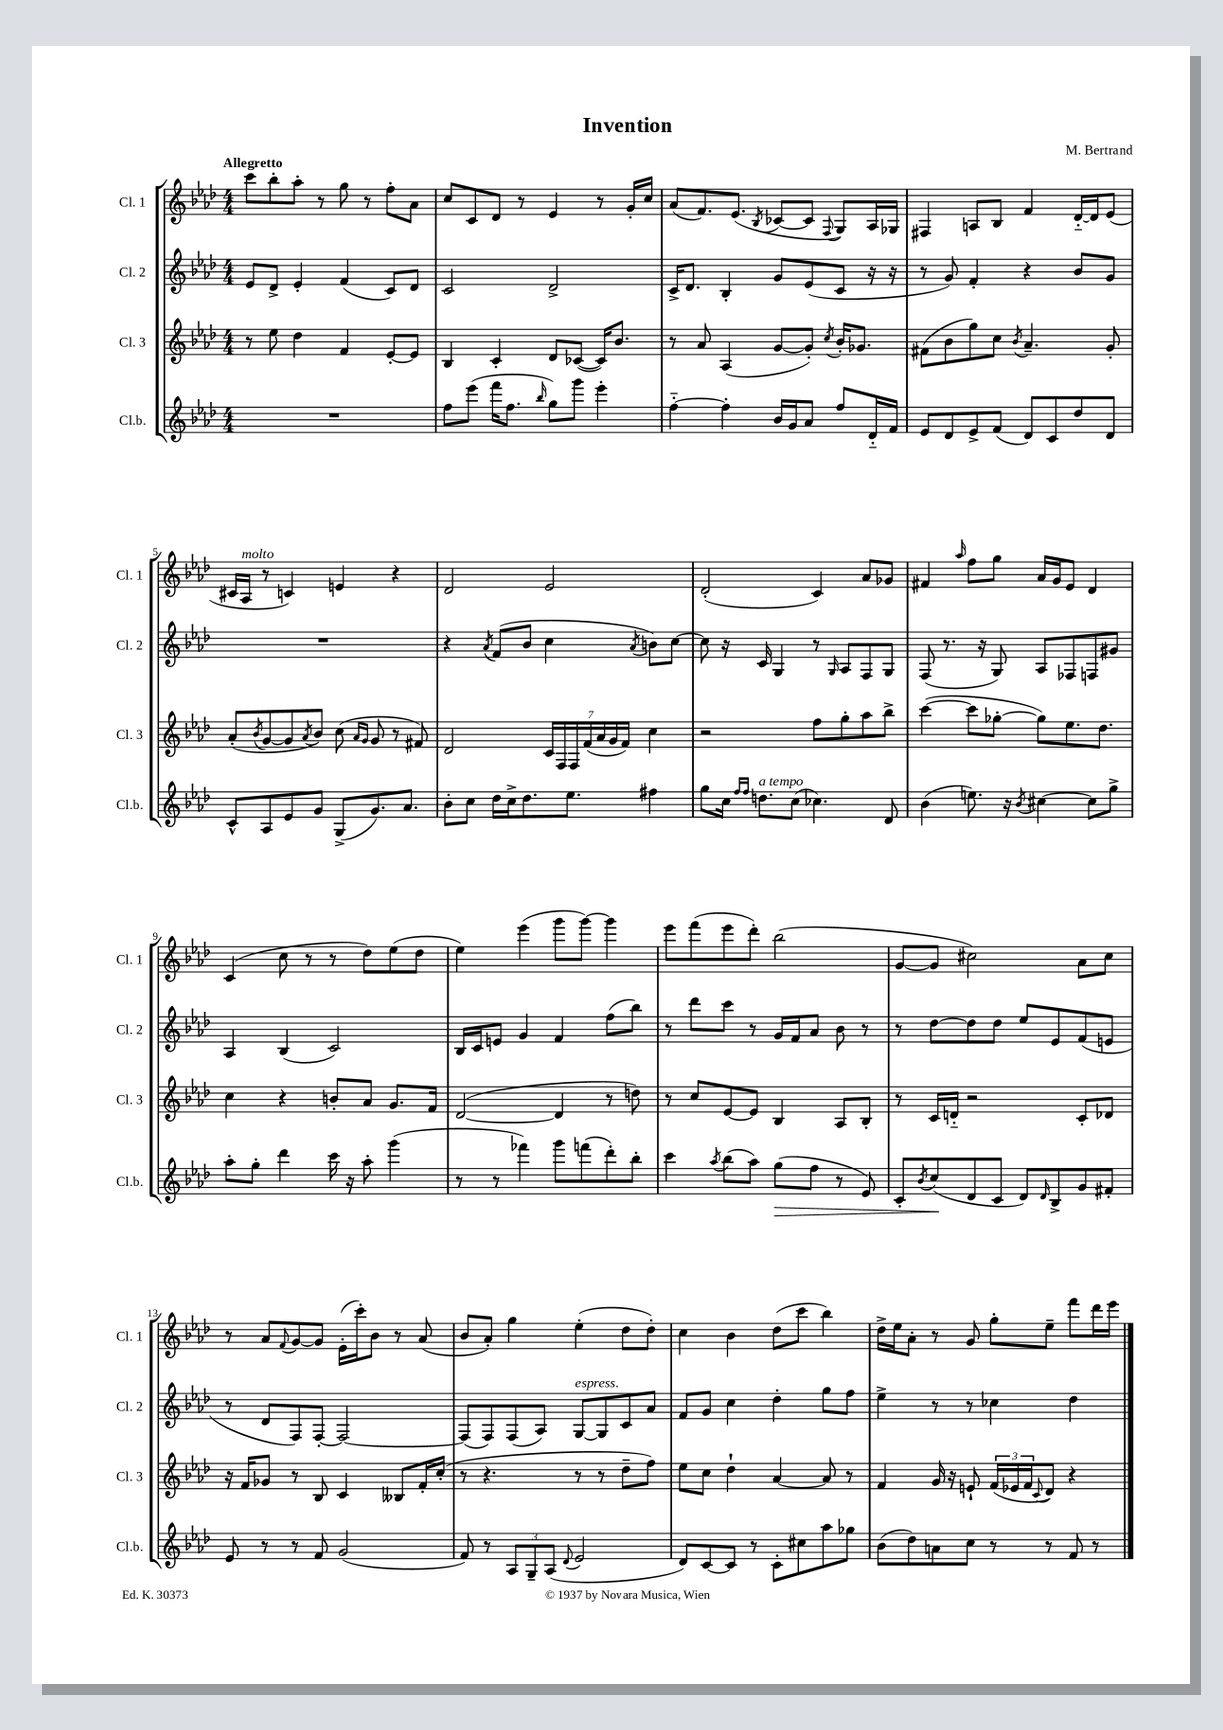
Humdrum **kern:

**kern	**kern	**kern	**kern
*staff4	*staff3	*staff2	*staff1
*clefG2	*clefG2	*clefG2	*clefG2
*k[b-e-a-d-]	*k[b-e-a-d-]	*k[b-e-a-d-]	*k[b-e-a-d-]
*M4/4	*M4/4	*M4/4	*M4/4
1r	8r	8e-/L	8ccc\L
.	8ee-\	8d-^/J	8bb-'\
.	4dd-\	4e-'/	8aa-'\J
.	.	.	8r
.	4f/	(4f/	8gg\
.	.	.	8r
.	[8e-'/L	8c/L)	8ff'\L
.	8e-/]J	8d-/J	8a-\J
=	=	=	=
8ff\L	4B-/	2c/	8cc/L
(8eee-\J	.	.	8c/
16fff\LK	4c'/	.	8d-/J
8.ff\J	.	.	.
.	.	.	8r
16qqbb-/	.	.	.
8gg\L)	8d-/L	2d-^/	4e-/
8ggg\J	([8c-/J	.	.
4eee-'\	16c-/]LK)	.	8r
.	8.b-/J	.	.
.	.	.	16g'/LL
.	.	.	16cc/JJ
=	=	=	=
[4ff'~\	8r	16c^/LK	(8a-/L
.	.	8.d-/J	.
.	8a-/	.	8.f/)
4ff'\]	(4A-/	4B-'/	.
.	.	.	(8.e-/J
.	.	.	8qB-/
16b-/LL	[8g/L	8g/L	[8c-/L
16g/J	.	.	.
8a-/J	8g'/]J)	(8e-/	8c-/]J
.	8qcc/	.	8qqF/
8ff/L	16b-'/LK	8c/J	8G/L)
.	8.g-/J	.	.
16d-'~/L	.	16r	16A-/L
16f/JJ	.	16r	16G-/JJ
=	=	=	=
8e-/L	(8f#\L	8r	4F#/
8d-/	8b-\	8g/)	.
8e-^/	8gg\)	4f'/	8A/L
(8f/J	8cc\J	.	8B-/J
.	8qb-/	.	.
8d-/L)	4.a-~/	4r	4f/
8c/	.	.	.
8dd-/	.	8b-/L	[16d-'~/LL
.	.	.	16d-/]J
8d-/J	8g'/	8g/J	(8e-/J
=	=	=	=
8c^^/L	(8a-'/L	1r	16c#/LL
.	.	.	16A-/JJ
.	8qb-/	.	.
8A-/	[8g/	.	8r
8e-/	8g/]	.	4c/)
.	8qa-/	.	.
8g/J	8b-/J)	.	.
(8G^/L	(8cc\	.	4e/
.	16qqa-/LL	.	.
.	16qqg/JJ	.	.
8.g/)	8g/	.	.
.	8r	.	4r
8.a-/J	.	.	.
.	8f#/)	.	.
=	=	=	=
8b-'\L	2d-/	4r	2d-/
8cc\J	.	.	.
.	.	8qa-/	.
16dd-\LL	.	(8f/L	.
16cc^\J	.	.	.
8.dd-\	.	8b-/J	.
.	28c/LL	4cc\	2e-/
.	28F/	.	.
8.ee-\J	.	.	.
.	28F/	.	.
.	(28f/	.	.
.	28a-/	.	.
.	28g/	.	.
.	28f/JJ)	.	.
.	.	8qa-/	.
4ff#\	4cc\	8b\L)	.
.	.	[8cc\J	.
=	=	=	=
8gg\L	2r	8cc\]	(2d-'/
16cc\Jk	.	16r	.
16qqff/LL	.	.	.
16qqff/JJ	.	.	.
8.dd\L	.	16c/	.
.	.	4G/	.
(8cc\J	.	.	.
4.cc-\)	8ff\L	8r	4c/)
.	.	16qqG/	.
.	8gg'\	8A-/L	.
.	8aa-\	8F/	8a-/L
8d-/	8bb-^\J	8G/J	8g-/J
=	=	=	=
(4b-\	([4ccc\	(8F/	4f#/
.	.	8.r	.
.	.	.	16qqaa-/
8.ee\)	8ccc\]L	.	8ff\L
.	.	16r	.
.	[8gg-'\J	8G/)	8gg\J
16r	.	.	.
8qb-/	.	.	.
[4cc#\	8gg-\]L)	8A-/L	16a-/LL
.	.	.	16g/J
.	8.ee-\	8F-/	8e-/J
8cc#\]L	.	8F/	4d-/
.	8.dd-\J	.	.
8gg^\J	.	8g#/J	.
=	=	=	=
8aa-'\L	4cc\	4A-/	(4c/
8gg'\J	.	.	.
4ddd-\	4r	(4B-/	8cc\
.	.	.	8r
16ccc\	8b'/L	2c/)	8r
16r	.	.	.
8aa-'\	8a-/J	.	8dd-\L)
(4ggg\	8.g/L	.	(8ee-\
.	.	.	8dd-\J
.	16f/Jk	.	.
=	=	=	=
8r	([2d-/	16B-/LL	4ee-\)
.	.	16c/J	.
8r	.	8e/J	.
4fff-\)	.	4g/	(4eee-\
8ggg\L	4d-/]	4f/	8ggg\L
(8fff\	.	.	[8ggg\J)
8ddd-'\)	8r	(8ff\L	4ggg\]
8bb-'\J	8dd\)	8bb-\J)	.
=	=	=	=
4ccc\	8r	8r	8eee-\L
.	8cc/L	8ddd-\L	(8fff\
8qaa-/	.	.	.
(8bb-\L	[8e-/	8ccc\J	8eee-\
8aa-\J)	8e-/]J	8r	8ddd-'\J)
(8gg\L	4B-/	16g/LL	(2bb-\
.	.	16f/J	.
8ff\J	.	8a-/J	.
8r	8A-/L	8b-\	.
8e-/)	8B-'/J	8r	.
=	=	=	=
8c'/L	8r	8r	[8g/L
8qb-/	.	.	.
(8cc/	16c/LL	[8dd-\L	8g/]J
.	16d'~/JJ	.	.
8d-/	2r	8dd-\]	2cc#\)
8c/J	.	8dd-\J	.
8d-/L)	.	8ee-/L	.
16qqd-/	.	.	.
8B-^/	.	8e-/	.
8g/	8c'/L	(8f/	8a-\L
8f#'/J	8d-/J	8e/J	8cc#\J
=	=	=	=
8e-/	16r	8r	8r
.	16f/LK	.	.
8r	8g-/J	8d-/L	8a-/L
.	.	.	8qqf/
8r	8r	8F/)	[8g/
8f/	8B-/	[8F'/J	8g/]J
(2g/	4c/	2F/_	(16e-'\LL
.	.	.	16ccc'\J)
.	.	.	8b-\J
.	8B--/L	.	8r
.	16f'/L	.	(8a-/
.	(16cc'/JJ	.	.
=	=	=	=
8f/)	8r	(8F/]L	8b-/L
8r	4.r	8F/)	8a-'/J)
12A-/L	.	(8F/	4gg\
12G~/	.	.	.
.	.	8A-/J)	.
(12A-/J	.	.	.
8qqd-/	.	.	.
2e-/	8r	[8G/L	(4ee-'\
.	8r	8G/]	.
.	8dd-~\L	8c/	8dd-\L
.	8ff\J)	8a-/J	8dd-'\J)
=	=	=	=
8d-/L)	8ee-\L	8f/L	4cc\
[8c/	8cc\J	8g/J	.
8c/]J	4dd-`\	4cc\	4b-\
8r	.	.	.
8c'\L	[4a-/	4dd-'\	(8dd-\L
8cc#\	.	.	8ccc\J
8aa-\	8a-/]	8gg\L	4bb-\)
8gg-\J	8r	8ff\J	.
=	=	=	=
(8b-\L	4f/	4ee-^\	16dd-^\LL
.	.	.	16ee-\J
8dd-\)	.	.	8a-'\J
8a\	16g/	8r	8r
.	16r	.	.
8cc\J	8e`/	8r	8g/
8r	(24f/LL	4cc-\	8gg'\L
.	24e-/	.	.
.	24f/J	.	.
.	8qqc/	.	.
8r	8d-/J)	.	8ee-~\J
8f/	4r	4dd-\	8fff\L
8r	.	.	16ddd-\L
.	.	.	16eee-\JJ
==	==	==	==
*-	*-	*-	*-
